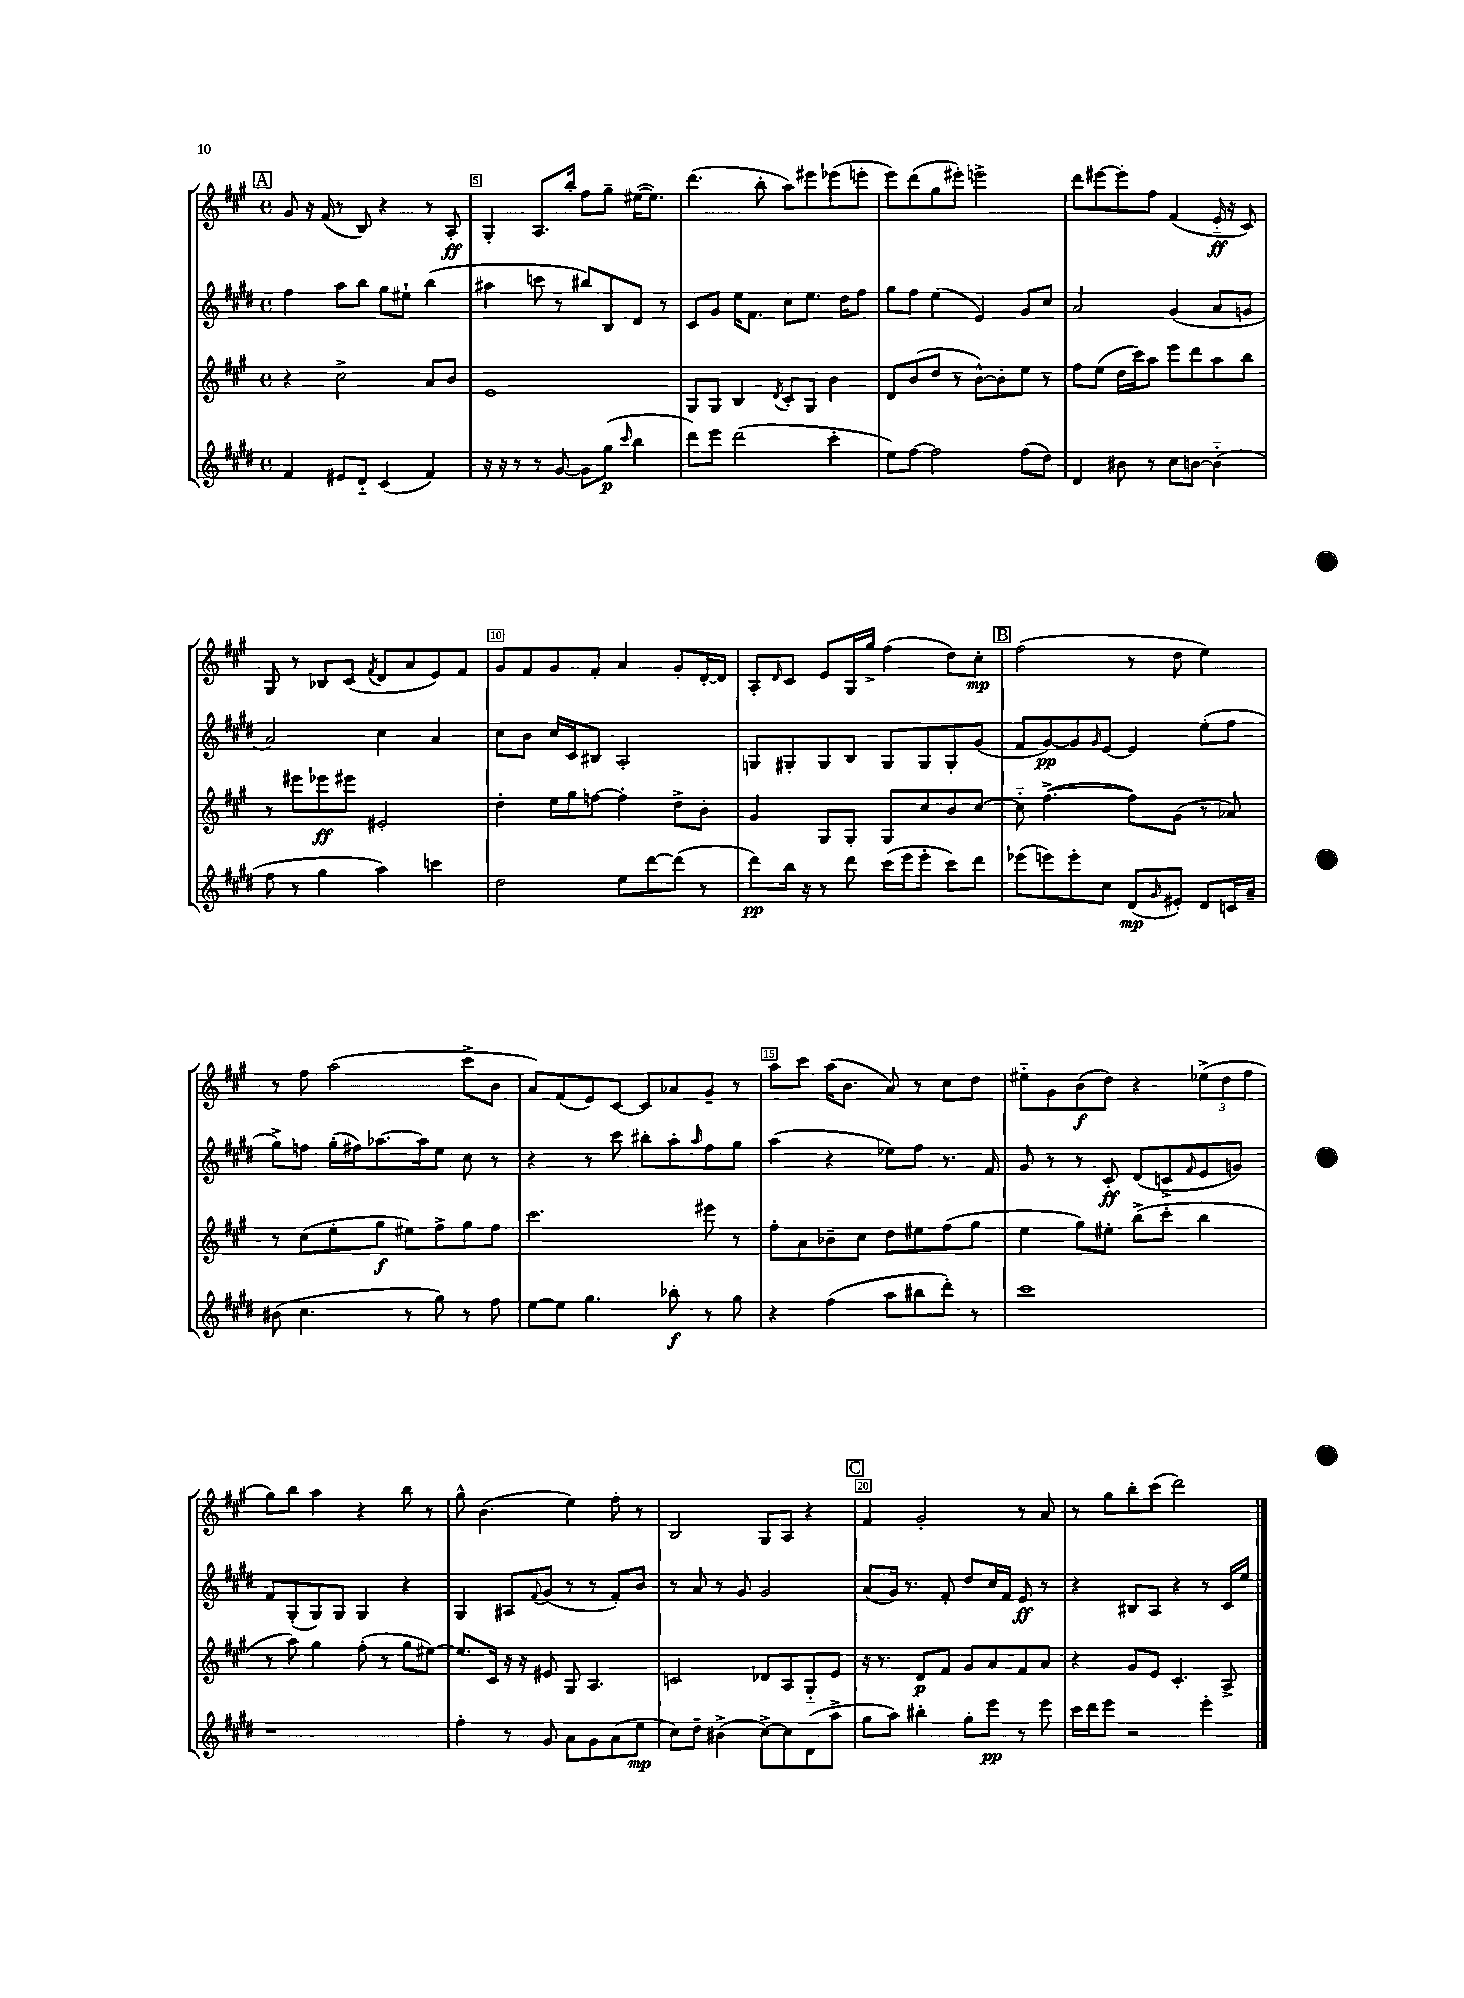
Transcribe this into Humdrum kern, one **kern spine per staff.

**kern	**kern	**kern	**kern
*staff4	*staff3	*staff2	*staff1
*clefG2	*clefG2	*clefG2	*clefG2
*k[f#c#g#d#]	*k[f#c#g#]	*k[f#c#g#d#]	*k[f#c#g#]
*M4/4	*M4/4	*M4/4	*M4/4
*met(c)	*met(c)	*met(c)	*met(c)
4f#	4r	4ff#	8g#
.	.	.	16r
.	.	.	(16f#
8e#	2cc#^	8aa	8r
8d#'~	.	8bb	8B)
(4c#	.	8gg#	4r
.	.	8ee#`	.
4f#)	8a	(4bb	8r
.	8b	.	8A'
=	=	=	=
16r	1e	4aa#	4G#'
16r	.	.	.
8r	.	.	.
8r	.	8ccc	8.A
[8g#	.	8r	.
.	.	.	16bb'
8g#]	.	8bb#)	8ff#
(8gg#	.	8B	8gg#~
16qqccc#	.	.	.
4bb	.	8d#	([16ee#
.	.	.	8.ee#])
.	.	8r	.
=	=	=	=
8ddd#)	8G#	8c#	(4.ddd
8eee	8G#	8g#	.
(2ddd#	4B	16ee	.
.	.	8.f#	.
.	.	.	8bb'
.	8qd	.	.
.	8c#'	8cc#	8aa)
.	8G#	8.ee	8eee#
4ccc#'	4b	.	(8eee-
.	.	16dd#	.
.	.	8ff#	8eee'
=	=	=	=
8ee)	8d	8gg#	8eee)
[8ff#	(8b	8ff#	(8ddd
2ff#]	8dd	(4ee	8gg#
.	8r	.	8eee#')
.	[8b^^)	4e)	2eee^
.	8b']	.	.
(8ff#	8ee	8g#	.
8dd#)	8r	8cc#	.
=	=	=	=
4d#	8ff#	2a	8ddd
.	(8ee	.	[8eee#
8b#	16dd	.	8eee#']
.	16ccc#)	.	.
8r	8aa	.	8ff#
8cc#	8eee	(4g#	(4f#
[8b	8ddd	.	.
(4b'~]	8aa	8a	16e'~
.	.	.	16r
.	8bb	8g	8c#)
=	=	=	=
8ff#	8r	2a)	8G#
8r	8eee#	.	8r
4gg#	8eee-	.	8B-
.	8eee#	.	(8c#
.	.	.	8qf#
4aa)	2e#'	4cc#	8d
.	.	.	8a
4ccc	.	4a	8e)
.	.	.	8f#
=	=	=	=
2dd#	4dd'	8cc#	8g#
.	.	8b	8f#
.	16ee	16cc#	8g#
.	16gg#	16c#	.
.	[8ff	8B#	8f#'
8ee	4ff']	2A'	4a
[8ddd#	.	.	.
(8ddd#]	8dd^	.	8g#'
8r	8b'	.	[16d'
.	.	.	16d]
=	=	=	=
8ddd#)	4g#	8G	8A'
.	.	.	16qqd
16bb	.	8G#'	8c#
16r	.	.	.
8r	8G#	8G#	8e
8ddd#	8G#'	8B	16G#
.	.	.	16gg#^
(16ccc#	8G#	8G#	(4ff#
16eee	.	.	.
8eee'	8cc#	8G#	.
8ccc#)	8b	8G#'	8dd)
8ddd#	[8cc#	(8g#	8cc#'
=	=	=	=
(8eee-	8cc#'~]	8f#	(2ff#
8eee)	([4.ff#^	[8g#)	.
8eee'	.	8g#]	.
.	.	16qqg#	.
8cc#	.	[8e	.
(8d#	8ff#])	4e]	8r
16qqg#	.	.	.
8e#')	(8g#	.	8dd
8d#	8r	(8ee'	4ee)
16c	8a-)	8ff#	.
16a~	.	.	.
=	=	=	=
(8b#	8r	8gg#^)	8r
4.cc#	(8cc#	8ff	8ff#
.	8ee'	(16gg#'	(2aa
.	.	16ff#)	.
.	8gg#	[8.aa-	.
8r	8ee#)	.	.
.	.	16aa-]	.
8gg#)	8ff#^	8ee	.
8r	8gg#	8cc#	8ccc#^
8ff#	8ff#	8r	8b
=	=	=	=
[8ee	2.ccc#	4r	8a)
8ee]	.	.	(8f#
4.gg#	.	8r	8e)
.	.	8ccc#	[8c#
.	.	8bb#'	8c#]
8bb-'	.	8aa'	8a-
.	.	16qqaa	.
8r	8eee#	8ff#	8g#~
8gg#	8r	8gg#	8r
=	=	=	=
4r	8ff#'	(4aa	8aa
.	8a	.	8ccc#
(4ff#	8b-~	4r	(16aa
.	.	.	8.b
.	8cc#	.	.
8aa	8dd	8ee-)	8a)
8bb#	8ee#	8ff#	8r
8ddd#')	(8ff#	8.r	8cc#
8r	8gg#	.	8dd
.	.	16f#	.
=	=	=	=
1ccc#	4ee	8g#	8ee#'~
.	.	8r	8g#
.	8gg#)	8r	(8b
.	8ee#'	8c#'	8dd)
.	(8bb^	(8d#	4r
.	8ccc#'	8c^	.
.	.	16qqf#	.
.	4bb	8e	(12ee-^
.	.	.	12dd
.	.	8g)	.
.	.	.	12ff#
=	=	=	=
1r	8r	8f#	8gg#)
.	8aa)	(8G#'	8bb
.	4gg#	8G#)	4aa
.	.	8G#	.
.	(8ff#'	4G#	4r
.	8r	.	.
.	8gg#	4r	8bb
.	[8ee#)	.	8r
=	=	=	=
4ff#'	8.ee#]	4G#	8gg#^^
.	.	.	(4.b
.	16c#	.	.
8r	16r	8A#	.
.	16r	.	.
.	.	8qqf#	.
8g#	8e#	(8g#	.
8a	8G#	8r	4ee)
8g#	4.A	8r	.
(8a	.	8f#')	8ff#'
8ee	.	8b	8r
=	=	=	=
8cc#)	2c	8r	2B
8dd#~	.	8a	.
(4b#^	.	8r	.
.	.	8g#	.
[8cc#^)	8d-	2g#	8G#
8cc#]	8A	.	8A
(8d#	8G#'~	.	4r
8aa^	8e	.	.
=	=	=	=
8gg#	16r	(8a	4f#
.	8.r	.	.
8aa)	.	16g#)	.
.	.	8.r	.
4bb#'	8d	.	2g#'
.	8f#	8f#'	.
8gg#'	8g#	8dd#	.
8eee	8a	16cc#	.
.	.	16f#	.
8r	8f#	8e	8r
8eee	8a	8r	8a
=	=	=	=
16ccc#	4r	4r	8r
16ddd#	.	.	.
8eee	.	.	8gg#
2r	8g#	8B#	8bb'
.	8e	8A	(8ccc#
.	4.c#'	4r	2ddd)
4eee'	.	8r	.
.	8A^	16c#	.
.	.	16ee	.
==	==	==	==
*-	*-	*-	*-
